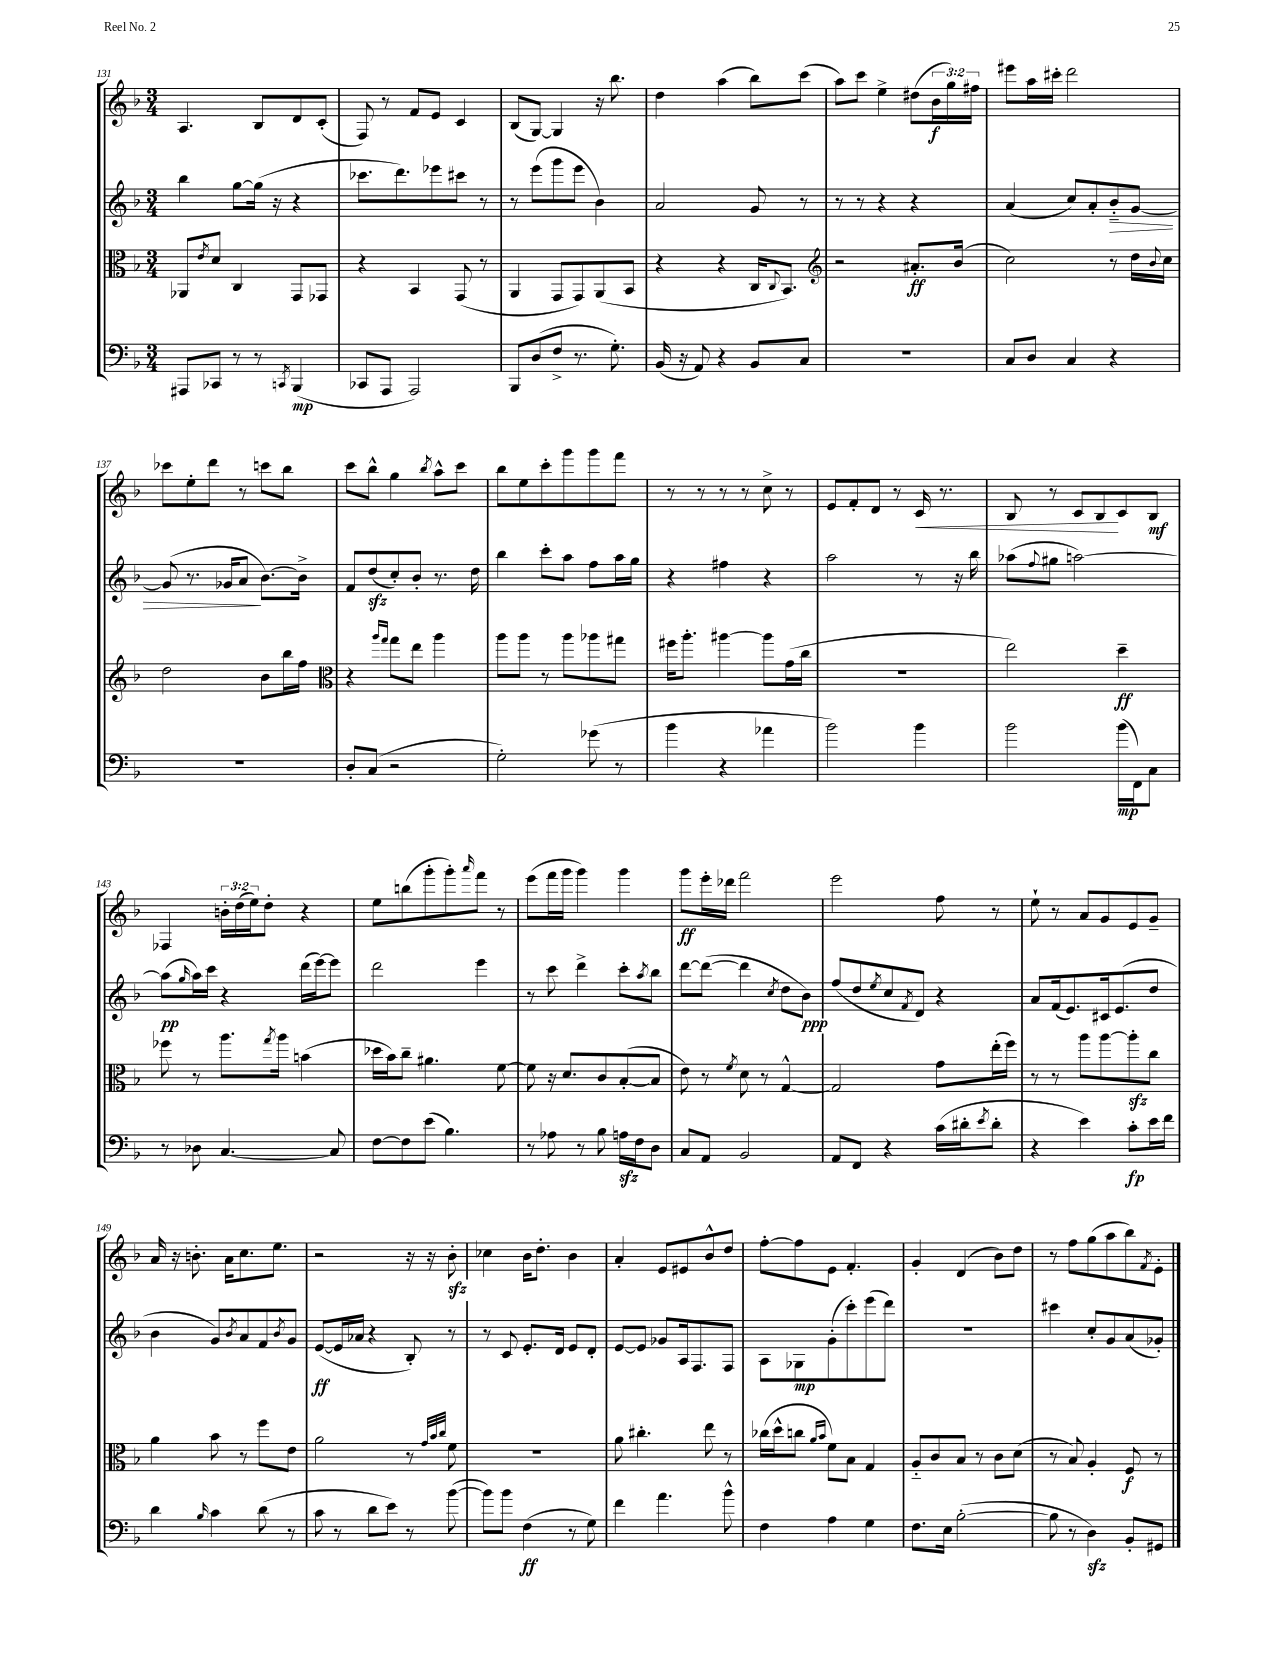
<<
\new StaffGroup <<
\new Staff = "s0" {
    \clef treble \key f \major \numericTimeSignature \time 3/4 \override Staff.TupletNumber.text = #tuplet-number::calc-fraction-text
    a4. bes8 d'8 c'8-.( |
    f8) r8 f'8 e'8 c'4 |
    bes8( g8~) g4 r16 bes''8. |
    d''4 a''4( bes''8) c'''8( |
    a''8) c'''8 e''4-> dis''8( \tuplet 3/2 { bes'16\f g''16) fis''16 } |
    eis'''8 a''16 cis'''16-. d'''2 |
    ces'''8 e''8-. d'''8 r8 c'''8 bes''8 |
    c'''8 bes''8-^ g''4 \acciaccatura { bes''8 } a''8-^ c'''8 |
    bes''8 e''8 c'''8-. g'''8 g'''8 f'''8 |
    r8 r8 r8 r8 c''8-> r8 |
    e'8 f'8-. d'8 r8 c'16\< r8. |
    bes8 r8 c'8 bes8\! c'8 bes8\mf |
    fes4 \tuplet 3/2 { b'16-. d''16( e''16) } d''8-. r4 |
    e''8 b''8( g'''8-. g'''8-.) \grace { a'''16 } f'''8 r8 |
    e'''8( f'''16 g'''16 g'''4) g'''4 |
    g'''8\ff e'''16-. des'''16 f'''2 |
    e'''2 f''8 r8 |
    e''8-! r8 a'8 g'8 e'8 g'8-- |
    a'16 r16 b'8.-. a'16 c''8. e''8. |
    r2 r16 r16 bes'8-.\sfz |
    ces''4 bes'16 d''8.-. bes'4 |
    a'4-. e'8 eis'8 bes'8-^ d''8 |
    f''8~-. f''8 e'8 f'4.-. |
    g'4-. d'4( bes'8) d''8 |
    r8 f''8 g''8( a''8 bes''8) \acciaccatura { f'8 } e'8-. \bar "|." |
}
\new Staff = "s1" {
    \clef treble \key f \major \numericTimeSignature \time 3/4
    bes''4 g''8~ g''16( r16 r4 |
    ces'''8. d'''8.) ees'''8 cis'''8 r8 |
    r8 e'''8( g'''8 e'''8 bes'4) |
    a'2 g'8 r8 |
    r8 r8 r4 r4 |
    a'4( c''8) a'8-. bes'8-_\> g'8~ |
    g'8( r8. ges'16 a'8\! bes'8.~) bes'16-> |
    f'8 d''8\sfz( c''8-.) bes'8-. r8. d''16 |
    bes''4 c'''8-. a''8 f''8 a''16 g''16 |
    r4 fis''4 r4 |
    a''2 r8 r16 bes''16 |
    aes''8( \appoggiatura { f''8 } gis''8 a''2~) |
    a''8\pp( \grace { g''16 } a''16) c'''16 r4 d'''16( e'''16~) e'''8 |
    d'''2 e'''4 |
    r8 c'''8 d'''4-> c'''8-. \acciaccatura { a''8 } bes''8 |
    d'''8~ d'''8~( d'''4 \acciaccatura { c''8 } d''8 bes'8\ppp) |
    f''8( d''8 \acciaccatura { e''8 } c''8 \acciaccatura { f'8 } d'8) r4 |
    a'8 f'16( e'8.) cis'16 e'8.( d''8 |
    bes'4 g'8) \acciaccatura { bes'8 } a'8 f'8 \acciaccatura { bes'8 } g'8 |
    e'8~\ff( e'16 aes'16 r4 bes8-.) r8 |
    r8 c'8 e'8.-. d'16 e'8 d'8-. |
    e'8~ e'8 ges'8 a16 f8. f8 |
    a8 ges8\mp g'8-.( c'''8-.) e'''8( d'''8) |
    R2. |
    cis'''4 c''8-. g'8 a'8( ges'8-.) \bar "|." |
}
\new Staff = "s2" {
    \clef alto \key f \major \numericTimeSignature \time 3/4
    aes,8 \acciaccatura { e'8 } d'8 c4 g,8 ges,8 |
    r4 bes,4 g,8( r8 |
    a,4 g,8 g,8) a,8( bes,8 |
    r4 r4 c16 \appoggiatura { c8 } bes,8.) |
    \clef treble r2 ais'8.-.\ff bes'16( |
    c''2) r8 d''16 \appoggiatura { bes'8 } c''16 |
    d''2 bes'8 bes''16 f''16 |
    \clef alto r4 \grace { a''16 g''16 } g''8 e''8 a''4 |
    a''8 a''8 r8 a''8 aes''8 gis''8 |
    fis''16 a''8.-. ais''4~ ais''8 g'16( c''16 |
    R2. |
    e''2) d''4--\ff |
    fes''8 r8 a''8. \acciaccatura { g''8 } a''16 b'4( |
    des''16 bes'16) c''8-- ais'4. f'8~ |
    f'8 r16 d'8. c'8 bes8~-.( bes8 |
    e'8) r8 \acciaccatura { f'8 } d'8 r8 g4~-^ |
    g2 g'8 e''16-.( f''16) |
    r8 r8 a''8 a''8~ a''8-.\sfz c''8 |
    a'4 bes'8 r8 f''8 e'8 |
    a'2 r8 \grace { g'32 bes'32 c''32 } f'8 |
    R2. |
    a'8 cis''4.-. e''8 r8 |
    ces''16( d''16-^ c''8 \grace { a'16 bes'16 } f'8) bes8 g4 |
    a8-_ c'8 bes8 r8 c'8 d'8( |
    r8 bes8) a4-. f8\f r8 \bar "|." |
}
\new Staff = "s3" {
    \clef bass \key f \major \numericTimeSignature \time 3/4
    ais,,8 ces,8 r8 r8 \acciaccatura { c,8 } bes,,4\mp( |
    ces,8 a,,8 a,,2) |
    bes,,8 d8( f8-> r8. g8.-.) |
    bes,16( r16 a,8) r4 bes,8 c8 |
    R2. |
    c8 d8 c4 r4 |
    R2. |
    d8-. c8( r2 |
    g2-.) ges'8( r8 |
    bes'4 r4 aes'4 |
    bes'2) bes'4 |
    bes'2 bes'16\mp( f,16) c8 |
    r8 des8 c4.~ c8 |
    f8~ f8 e'8( bes4.) |
    r8 aes8 r8 bes8 a16\sfz f16 d8 |
    c8 a,8 bes,2 |
    a,8 f,8 r4 c'16( dis'16-. \acciaccatura { e'8 } dis'8-. |
    r4 e'4) c'8-.\fp e'16 f'16 |
    d'4 \grace { bes16 } c'4 d'8( r8 |
    c'8 r8 d'8 e'8) r8 bes'8~( |
    bes'8) bes'8 f4\ff( r8 g8) |
    f'4 a'4. bes'8-^ |
    f4 a4 g4 |
    f8. e16 bes2~-.( |
    bes8 r8 d4\sfz) bes,8-. gis,8 \bar "|." |
}
>>
>>
\layout { \context { \Score currentBarNumber = #131 } }
